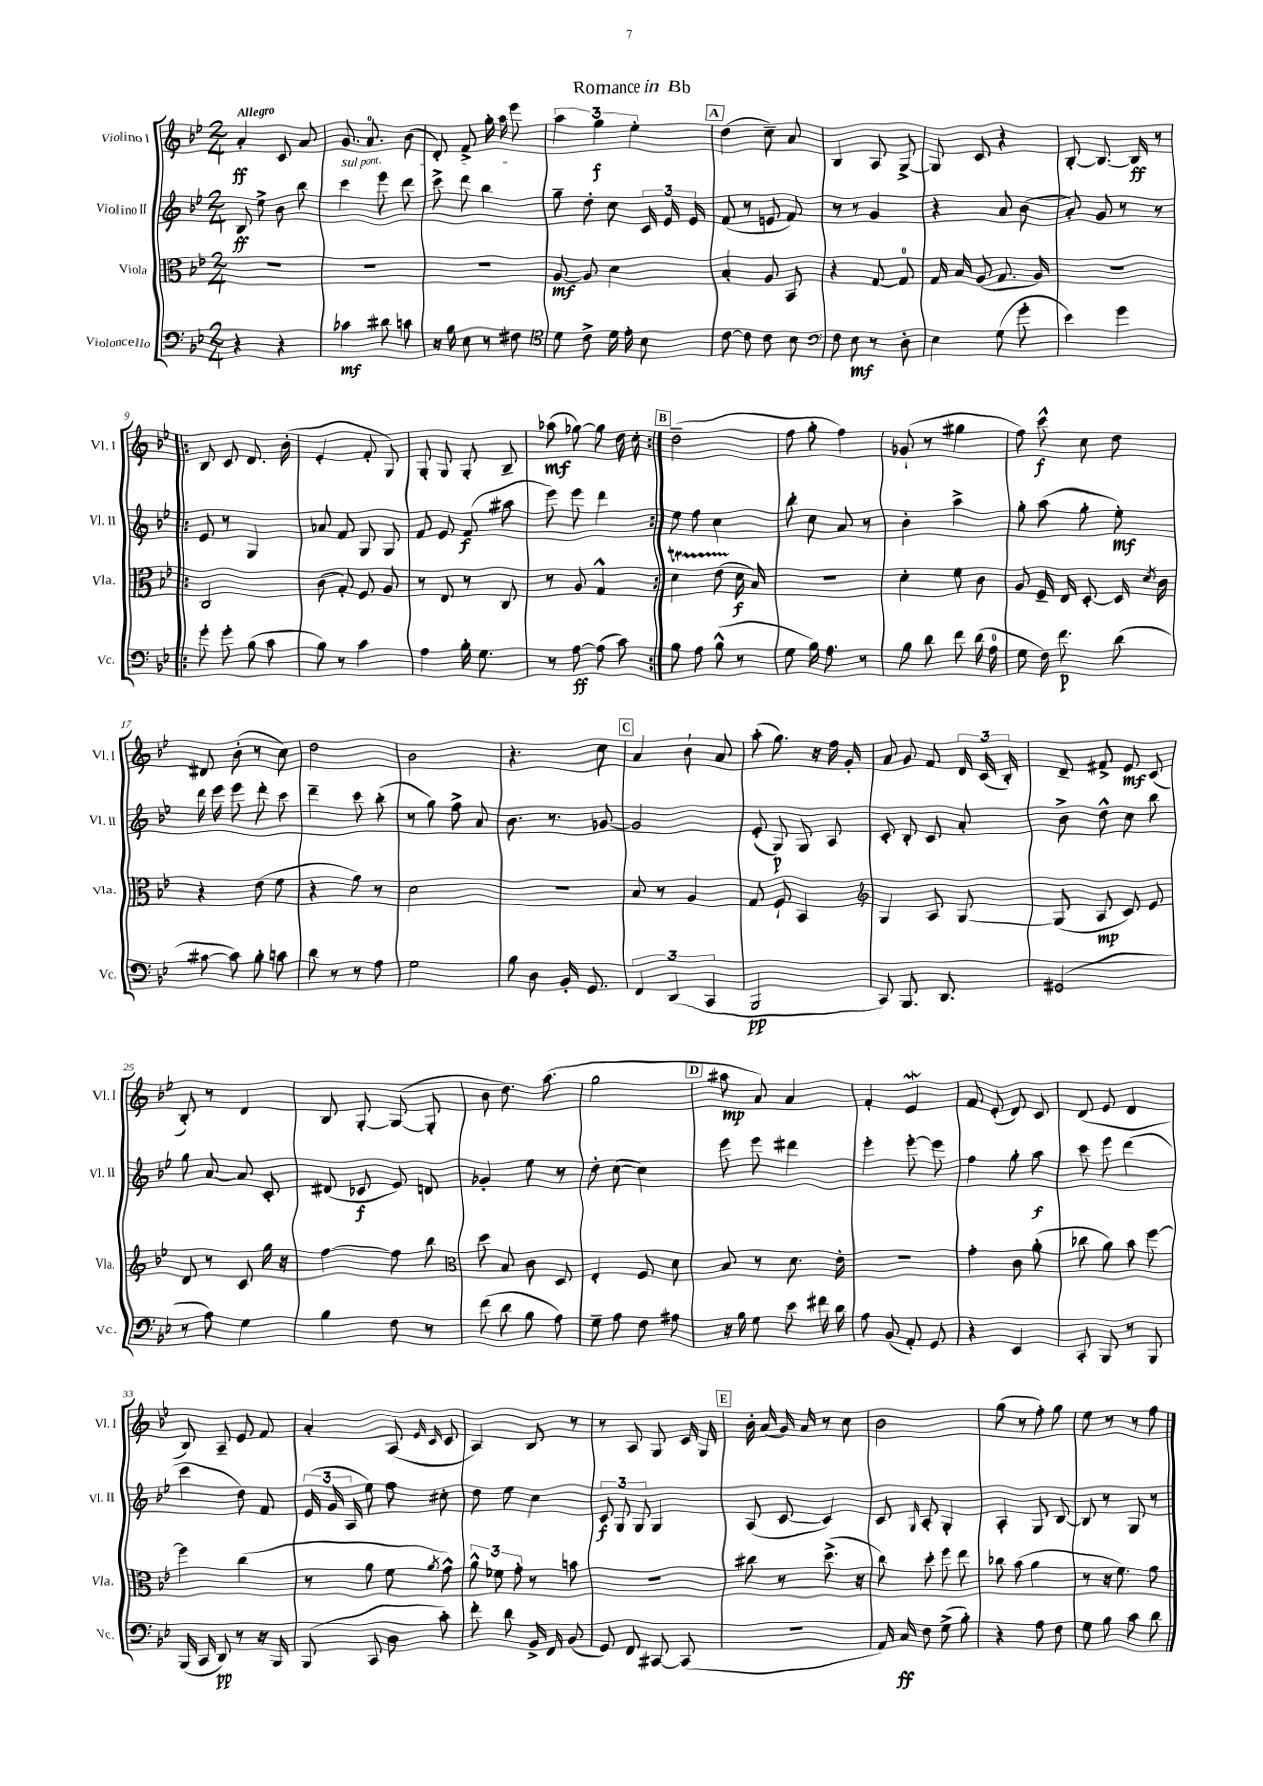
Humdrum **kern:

**kern	**kern	**kern	**kern
*staff4	*staff3	*staff2	*staff1
*clefF4	*clefC3	*clefG2	*clefG2
*k[b-e-]	*k[b-e-]	*k[b-e-]	*k[b-e-]
*M2/4	*M2/4	*M2/4	*M2/4
4r	2r	8B-/	4a'/
.	.	8ee-^\	.
4r	.	8b-\	8c/
.	.	8bb-\	8a/
=	=	=	=
4c-\	2r	4ccc\	8.g/
.	.	.	8.a/
8d#\	.	8eee-\	.
8c\	.	8ddd\	(8b-\
=	=	=	=
16r	2r	8ccc^\	8d'/)
16B-\	.	.	.
8E-\	.	8ddd\	8f^/
8r	.	4bb-\	16gg'\
.	.	.	16aa\
8F#\	.	.	8eee-\
=	=	=	=
*clefC4	*	*	*
8d\	[8A/	8gg~\	6aa\
8c^\	8A/]	8dd'\	.
.	.	.	6gg\
16d\	4d\	8cc\	.
16e-'\	.	.	.
.	.	.	6ee-'\
8B-\	.	24c/	.
.	.	24e-/	.
.	.	24e-/	.
=	=	=	=
[8c\	4B-'/	(8f/	(4dd\
8c\]	.	8r	.
8c\	8A/	8e/	8cc~\)
8B-\	8BB-/	8f/)	8a/
=	=	=	=
*clefF4	*	*	*
8F\	4r	8r	4B-/
8E-\	.	8r	.
8r	[8G/	4g/	8A/
8D'\	8G/]	.	[8G^/
=	=	=	=
4E-\	16G/	4r	8G/]
.	16B-/	.	.
.	(8A/	.	8c/
(8G\	8.G/	8a/	4r
8g'\	.	(8b-\	.
.	16A/)	.	.
=	=	=	=
4e-\)	2r	8a'/)	[8B-'/
.	.	8g/	8.B-/_
4g\	.	8r	.
.	.	.	16B-/]
.	.	8r	8r
=!|:	=!|:	=!|:	=!|:
8g'\	2C/	8e-/	8B-/
8g'\	.	8r	8c/
(8B-\	.	4G/	8.d/
8c\	.	.	.
.	.	.	(16b-'\
=	=	=	=
8B-\)	(8c\	8a-/	4e-'/
8r	8G'/)	8f/	.
4c\	8F/	8G/	8f'/
.	8A/	8G/	8G/)
=	=	=	=
4A\	8r	8f/	8G'/
.	8E-/	8e-/	8G/
16B-'\	8r	(8f/	8G'/
8.G\	.	.	.
.	8C/	8aa#\	8B-~/
=	=	=	=
8r	8r	8eee-\)	(8aa-\
[8A\	8A/	8eee-\	[8gg-\)
(8A\]	4G^^/	4ddd\	8gg-\]
8c\)	.	.	16dd\
.	.	.	16cc'\
=:|!	=:|!	=:|!	=:|!
8B-\	4d\	8ee-\	(2dd~\
8A\	.	8ff\	.
(8B-^^\	(8e-\	4cc\	.
8r	16d\	.	.
.	16B-/)	.	.
=	=	=	=
8G\	2r	8bb-'\	8ff\
16B-\)	.	8cc\	8gg'\
8.A\	.	.	.
.	.	8a/	4ff\)
8r	.	8r	.
=	=	=	=
8B-\	4d'\	4b-'\	(8g-`/
8d\	.	.	8r
8f\	8f\	4aa^\	4gg#\
(16d\	8c\	.	.
16A\	.	.	.
=	=	=	=
8G\	8A/	8gg'\	8ff\)
16F\)	16F~/	(8aa\	8ccc^^\
8.f\	16E-/	.	.
.	[8D'/	8gg'\	8cc\
(8d\	16D/]	8ee-'\)	8dd\
.	8qd/	.	.
.	16c\	.	.
=	=	=	=
[8c#\	4r	16ddd\	8d#/
.	.	16eee-\	.
8c#\])	.	8eee-\	(8b-'\
8B-'\	(8e-\	8ddd'\	8r
8c\	8f\	8ccc\	8cc\)
=	=	=	=
8d\	4r	4ddd~\	2dd\
8r	.	.	.
8r	8a\)	8ccc\	.
8A\	8r	(8bb-'\	.
=	=	=	=
2G\	2d\	8r	2b-\
.	.	8gg\)	.
.	.	8ff^\	.
.	.	8a/	.
=	=	=	=
8B-\	2r	8.b-\	4.r
8D\	.	.	.
.	.	8.r	.
16BB-'/	.	.	.
8.GG/	.	.	.
.	.	[8g-/	8cc\
=	=	=	=
6FF/	8B-/	2g-/]	4a/
.	8r	.	.
(6DD/	.	.	.
.	4A/	.	8b-`\
6CC/	.	.	.
.	.	.	8a/
=	=	=	=
2BBB-/	8G/	(8e-'/	(8aa'\
.	8F`/	8G/)	8.gg\)
.	4BB-/	8G/	.
.	.	.	16r
.	.	8A/	16ff\
.	.	.	16g'/
=	=	=	=
*	*clefG2	*	*
8CC/)	4G/	8c'/	8a/
8.BBB-/	.	8B-'/	8g/
.	8A/	8c/	8f/
8.DD/	.	.	.
.	[8G/	8a'/	24d/
.	.	.	(24c/
.	.	.	24B-'/)
=	=	=	=
(2GG#/	(8G/]	8b-^\	8d~/
.	8A/	8dd^^\	8f#^/
.	8c/)	8cc\	8e-/
.	8e-/	8bb-\	(8c/
=	=	=	=
8r	8d/	8gg\	8B-'/)
8A\)	8r	[8a/	8r
4G\	8c/	8a/]	4d/
.	16gg\	8c'/	.
.	16r	.	.
=	=	=	=
4B-\	[4ff\	(8d#/	8B-/
.	.	8c-/	[8G'/
8F\	8ff\]	8e-/)	(8G/_
8r	8bb-\	8d/	8G'/]
=	=	=	=
*	*clefC3	*	*
(8f\	8dd\	4g-'/	8b-\
8d\	8B-/	.	8.dd\)
8B-\	8c\	8ee-\	.
.	.	.	(8.aa\
8A\)	8D/	8r	.
=	=	=	=
8G~\	4E-'/	8dd'\	2gg\
8A\	.	([8cc\	.
8F\	8F/	4cc\])	.
8A#\	8d\	.	.
=	=	=	=
16r	8B-/	8eee-\	8aa#\
16B-\	.	.	.
8G\	8r	8eee-\	8a/)
8e-\	8.d\	4ddd#\	4a/
16f#\	.	.	.
16d\	16e-'\	.	.
=	=	=	=
8A\	2r	4eee-'\	4f'/
(8BB-/	.	.	.
8AA'/)	.	[8eee-'\	4e-/
8GG/	.	8eee-\]	.
=	=	=	=
4r	4g'\	4ff\	8f/
.	.	.	(8e-'/
4EE-/	8c\	8gg'\	8d/)
.	(8a'\	8aa\	8c/
=	=	=	=
8CC'/	8cc-\	8ccc\	(8d/
8BBB-/	8a\)	8eee-\	8e-/
8r	8b-\	(4ddd\	4d/
8BBB-/	[8ff\	.	.
=	=	=	=
(16BBB-/	4ff\]	4ccc\	8B-/)
16CC/	.	.	.
8DD/)	.	.	8A~/
8r	(4cc\	8dd\)	8e-/
16r	.	8f/	8f/
16BBB-/	.	.	.
=	=	=	=
(8BBB-/	8r	(24e-/	4a'/
.	.	24g/	.
.	.	24A/	.
8CC/	8a\	8ee-\)	.
8D\	8f\	8ff\	(8A/
.	.	.	16qqe-/
.	8qa/	.	16qqc/
8c'\)	8g^^\)	8cc#'\	8c/
=	=	=	=
8f'\	12a^^\	8dd\	4A/)
.	12f-\	.	.
8d\	.	8ee-\	.
.	12g'\	.	.
16BB-^/	8r	4cc\	8B-/
16FF/	.	.	.
(8BB-/	8b\	.	8r
=	=	=	=
8GG/)	2r	12c/	8r
.	.	12G/	.
8FF/	.	.	8A/
.	.	12G/	.
[8CC#/	.	4G/	8G/
(8CC#/]	.	.	16c/
.	.	.	16G/
=	=	=	=
2r	8cc#\	(8A/	16b-'\
.	.	.	(16a/
.	8r	[8c/	16g/)
.	.	.	16a/
.	(8.dd^\	4c/])	8r
.	.	.	8cc\
.	16r	.	.
=	=	=	=
16AA/)	8cc\)	8c/	2b-\
16C/	.	.	.
.	.	16qqG/	.
8F\	8dd'\	8A'/	.
(8G^\	8ff\	4G'/	.
8B-'\)	8ee-\	.	.
=	=	=	=
4r	8cc-\	4A'/	(8gg\
.	(8b-\	.	8r
8A\	4a\	8G/	8ff'\)
8F\	.	[8B-/	8gg\
=	=	=	=
8G\	8r	8B-/]	8ee-\
8B-\	16r	8r	8r
.	8.f\)	.	.
8c\	.	8G/	8r
8d\	8a\	8r	8ff\
==	==	==	==
*-	*-	*-	*-
